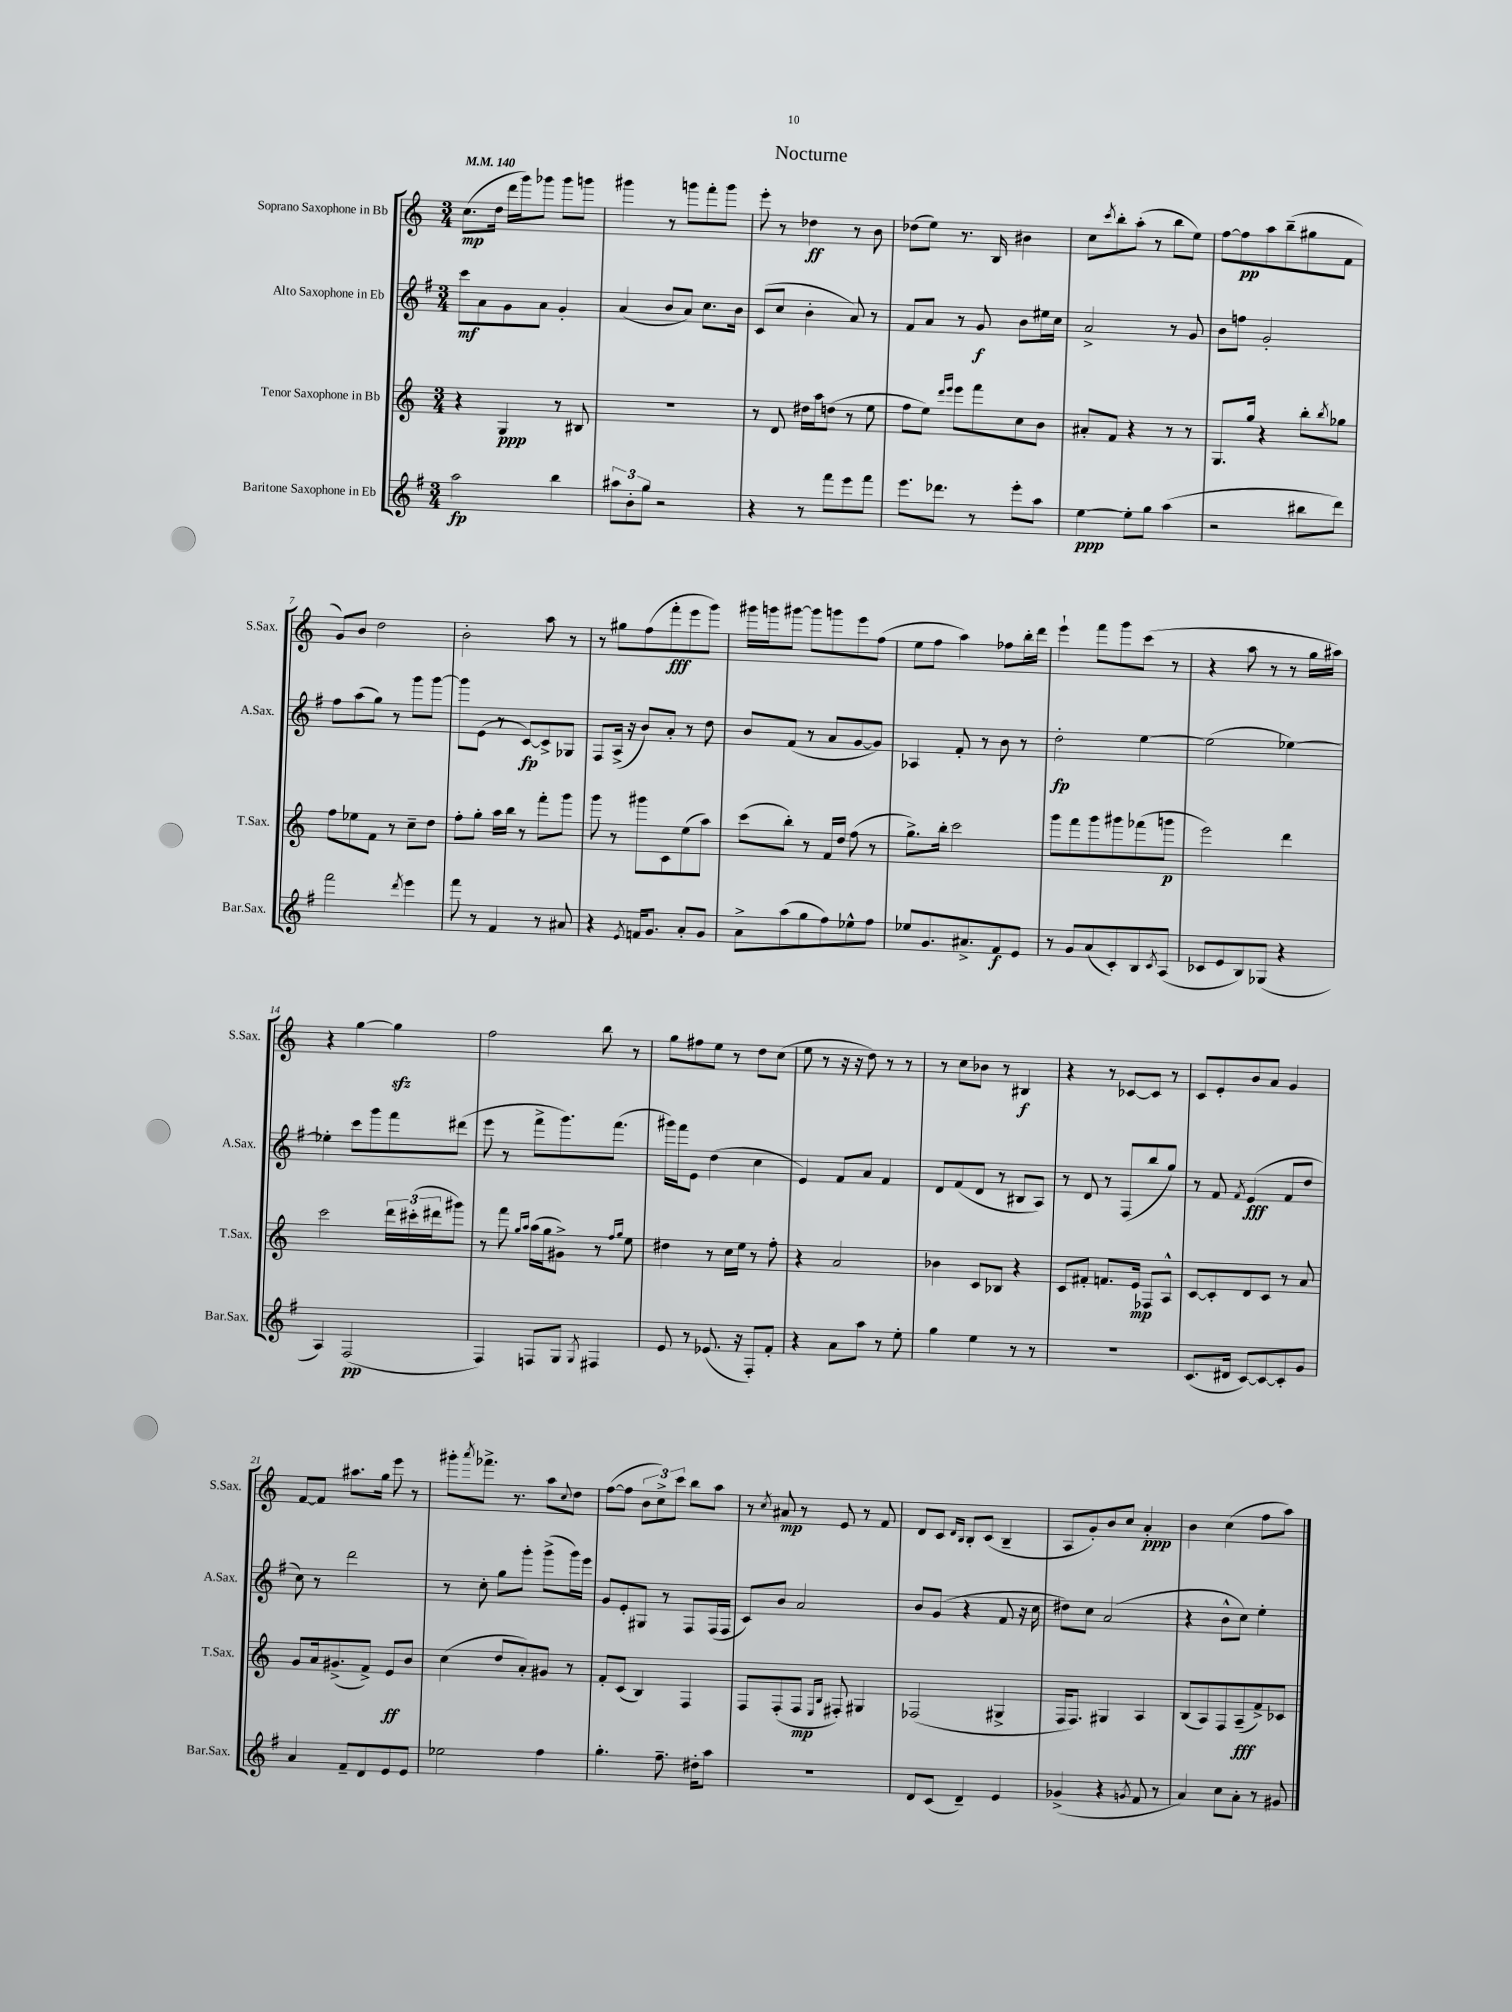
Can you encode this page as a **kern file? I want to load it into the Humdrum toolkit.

**kern	**kern	**kern	**kern
*staff4	*staff3	*staff2	*staff1
*clefG2	*clefG2	*clefG2	*clefG2
*k[f#]	*k[]	*k[f#]	*k[]
*M3/4	*M3/4	*M3/4	*M3/4
*MM140	*MM140	*MM140	*MM140
2aa	4r	8ccc	(8.cc
.	.	8a	.
.	.	.	16dd
.	4G	8g	16ddd
.	.	.	16ggg)
.	.	8a	8ggg-
4bb	8r	4g'	8ggg-
.	8B#	.	8ggg
=	=	=	=
12aa#	2.r	(4a	4ggg#
12b'	.	.	.
12gg	.	.	.
2r	.	8b	8r
.	.	8a)	8ggg
.	.	8.cc	8fff'
.	.	.	8ggg
.	.	16b	.
=	=	=	=
4r	8r	(8c	8eee'
.	8d	8cc	8r
8r	16dd#	4b'	4dd-
.	16aa	.	.
8fff#	(8dd	.	.
8eee	8r	8a)	8r
8fff#	8ee	8r	8b
=	=	=	=
8.eee	8ff	8f#	(8dd-
.	8ee)	8a	8ee)
8.ddd-	.	.	.
.	16qqddd	.	.
.	16qqeee	.	.
.	8eee	8r	8.r
8r	8fff	8g	.
.	.	.	16B
8eee'	8cc	8b	4b#
8aa	8b	16ee#	.
.	.	16cc	.
=	=	=	=
[4ee	8a#'	2a^	8cc
.	.	.	8qccc
.	8f	.	8bb'
8ee']	4r	.	(8aa'
8gg	.	.	8r
(4aa	8r	8r	8bb
.	8r	8g	8ee)
=	=	=	=
2r	8.G	8b	[8ff
.	.	8ff	8ff]
.	16gg	.	.
.	4r	2g'	8aa
.	.	.	(8bb~
8bb#	8bb'	.	8gg#
.	8qbb	.	.
8ddd)	8gg-	.	8f
=	=	=	=
2fff#	8ff	8ff#	8g)
.	8ee-	(8aa	8b
.	8f	8gg)	2dd
.	8r	8r	.
8qddd	.	.	.
4eee	8cc~	8ggg	.
.	8dd	[8ggg	.
=	=	=	=
8fff#	8ff'	8ggg]	2b'
8r	8gg'	(8e	.
4f#	16aa	8r	.
.	16bb	.	.
.	8r	[8c)	.
8r	8fff'	8c^]	8aa
8a#	8ggg	8G-	8r
=	=	=	=
4r	8ggg	8F#	8r
.	8r	(16A^	8gg#
.	.	16r	.
8qe	.	.	.
16f	8ggg#	8b)	(8ff
8.g	.	.	.
.	8c	8a'	8fff'
8a'	(8ee	8r	8eee
8g	8aa)	8dd	8ggg)
=	=	=	=
8a^	(8ccc	8b	16ggg#
.	.	.	16ggg
(8aa	8bb')	(8f#	[8ggg#
8gg	8r	8r	8ggg#]
8ff#)	16f	8a	8ggg
.	16dd	.	.
8ee-^^	(8ff	[8g	8eee
8ff#	8r	8g])	(8ff
=	=	=	=
8ee-	8.gg^)	4A-	8ee
8.g	.	.	8ff
.	16bb'	.	.
.	2ccc	8f#'	4aa)
8.a#^	.	.	.
.	.	8r	.
8f#	.	8b	8ff-
8e	.	8r	16bb'
.	.	.	16ddd
=	=	=	=
8r	8ggg	2dd'	4eee`
8g	8fff	.	.
(8a	8ggg	.	8fff
8c')	8ggg#	.	8ggg
8B	(8fff-	[4ee	(8ccc
8qc	.	.	.
(8A	8ggg	.	8r
=	=	=	=
8c-	2eee)	(2ee]	4r
8e	.	.	.
8B)	.	.	8aa
(8G-	.	.	8r
4r	4ddd	[4ee-)	8r
.	.	.	16gg
.	.	.	16aa#)
=	=	=	=
4A)	2ccc	4ee-']	4r
(2F#	.	8ccc	[4gg
.	.	8ggg	.
.	24ddd	8fff#	4gg]
.	(24ccc#'	.	.
.	24ddd#	.	.
.	8ggg#)	(8ddd#	.
=	=	=	=
4F#)	8r	8eee	2ff
.	8fff	8r	.
.	16qqgg	.	.
.	16qqaa	.	.
8F	(16aa	8fff#^	.
.	16gg	.	.
8G	8g#^)	8.ggg)	.
8qG	.	.	.
4F#	8r	.	8bb
.	.	(8.fff#	.
.	16qqff	.	.
.	16qqgg	.	.
.	8ee	.	8r
=	=	=	=
8e	4dd#	16ggg#)	8gg
.	.	16fff#	.
8r	.	8e	8ff#
(8.e-	8r	(4dd	8ee
.	16cc	.	8r
16r	16ee	.	.
8F#')	8r	4cc	8dd
8f#'	8ff'	.	(8cc
=	=	=	=
4r	4r	4e)	8ee
.	.	.	8r
8a	2a	8f#	16r
.	.	.	16r
8aa	.	8a	8dd)
8r	.	4f#	8r
8ee'	.	.	8r
=	=	=	=
4gg	4b-	8d	8r
.	.	(8f#	8cc
4ee	8c	8d	8b-
.	8B-	8r	8r
8r	4r	8B#	4B#
8r	.	8A)	.
=	=	=	=
2.r	8c	8r	4r
.	8f#'	8d	.
.	8.f	8r	8r
.	.	(8F#	[8c-
.	16e	.	.
.	8F-	8bb	8c-]
.	8A^^	8gg)	8r
=	=	=	=
(8.c	[8c	8r	8c
.	8c']	8f#	8e'
16d#	.	.	.
.	.	8qf#	.
[8c)	8d	(4e	8b
8c_	8c	.	8a
8c']	8r	8f#	4g
8g	8a	8dd	.
=	=	=	=
4a	8g	8cc)	[8f
.	16a	8r	8f]
.	(8.g#^	.	.
8f#~	.	2ddd	8.aa#
8d	8f^)	.	.
.	.	.	16gg
8e	8e	.	8eee
8e	8b	.	8r
=	=	=	=
2ee-	(4cc	8r	8ggg#'
.	.	.	8qaaa
.	.	8cc'	8.fff-^
.	8dd	8gg	.
.	.	.	8.r
.	8a')	8ggg'	.
4ff#	8g#	(8ggg^	8aa
.	.	.	8qqcc
.	8r	16ggg)	8dd
.	.	16eee	.
=	=	=	=
4.gg'	8f'	8g	([8ff
.	(8c	8e'	8ff]
.	4B)	8G#	12b
.	.	.	12cc^)
8.ff#~	.	8r	.
.	.	.	12ccc
.	4F	8F#	8bb
16dd#'	.	.	.
8aa	.	(16F#	8aa
.	.	16F#	.
=	=	=	=
2.r	8F	8c)	8r
.	.	.	8qcc
.	(8F'	8b	8a#
.	8F	2a	8r
.	16qqE	.	.
.	16qqB	.	.
.	8F#')	.	8e
.	4G#	.	8r
.	.	.	8f
=	=	=	=
8d	(2F-	8b	8d
(8c	.	(8g	8c
.	.	.	16qqd
.	.	.	16qqB
4d~)	.	4r	8B'
.	.	.	(8c
4e	4G#^	8f#	4B~
.	.	16r	.
.	.	16cc	.
=	=	=	=
(4g-^	16F	8dd#)	8A
.	8.F)	.	.
.	.	8cc	8g')
4r	4G#	(2a	8b
.	.	.	8cc
8qg	.	.	.
8f#	4A	.	4a'
8r	.	.	.
=	=	=	=
4a)	(8B	4r	4b
.	8A)	.	.
8cc	8F	8b^^	(4cc
8a'	(8A~	8cc)	.
8r	8f^)	4ee'	8ff
8g#	8c-	.	8aa)
==	==	==	==
*-	*-	*-	*-
